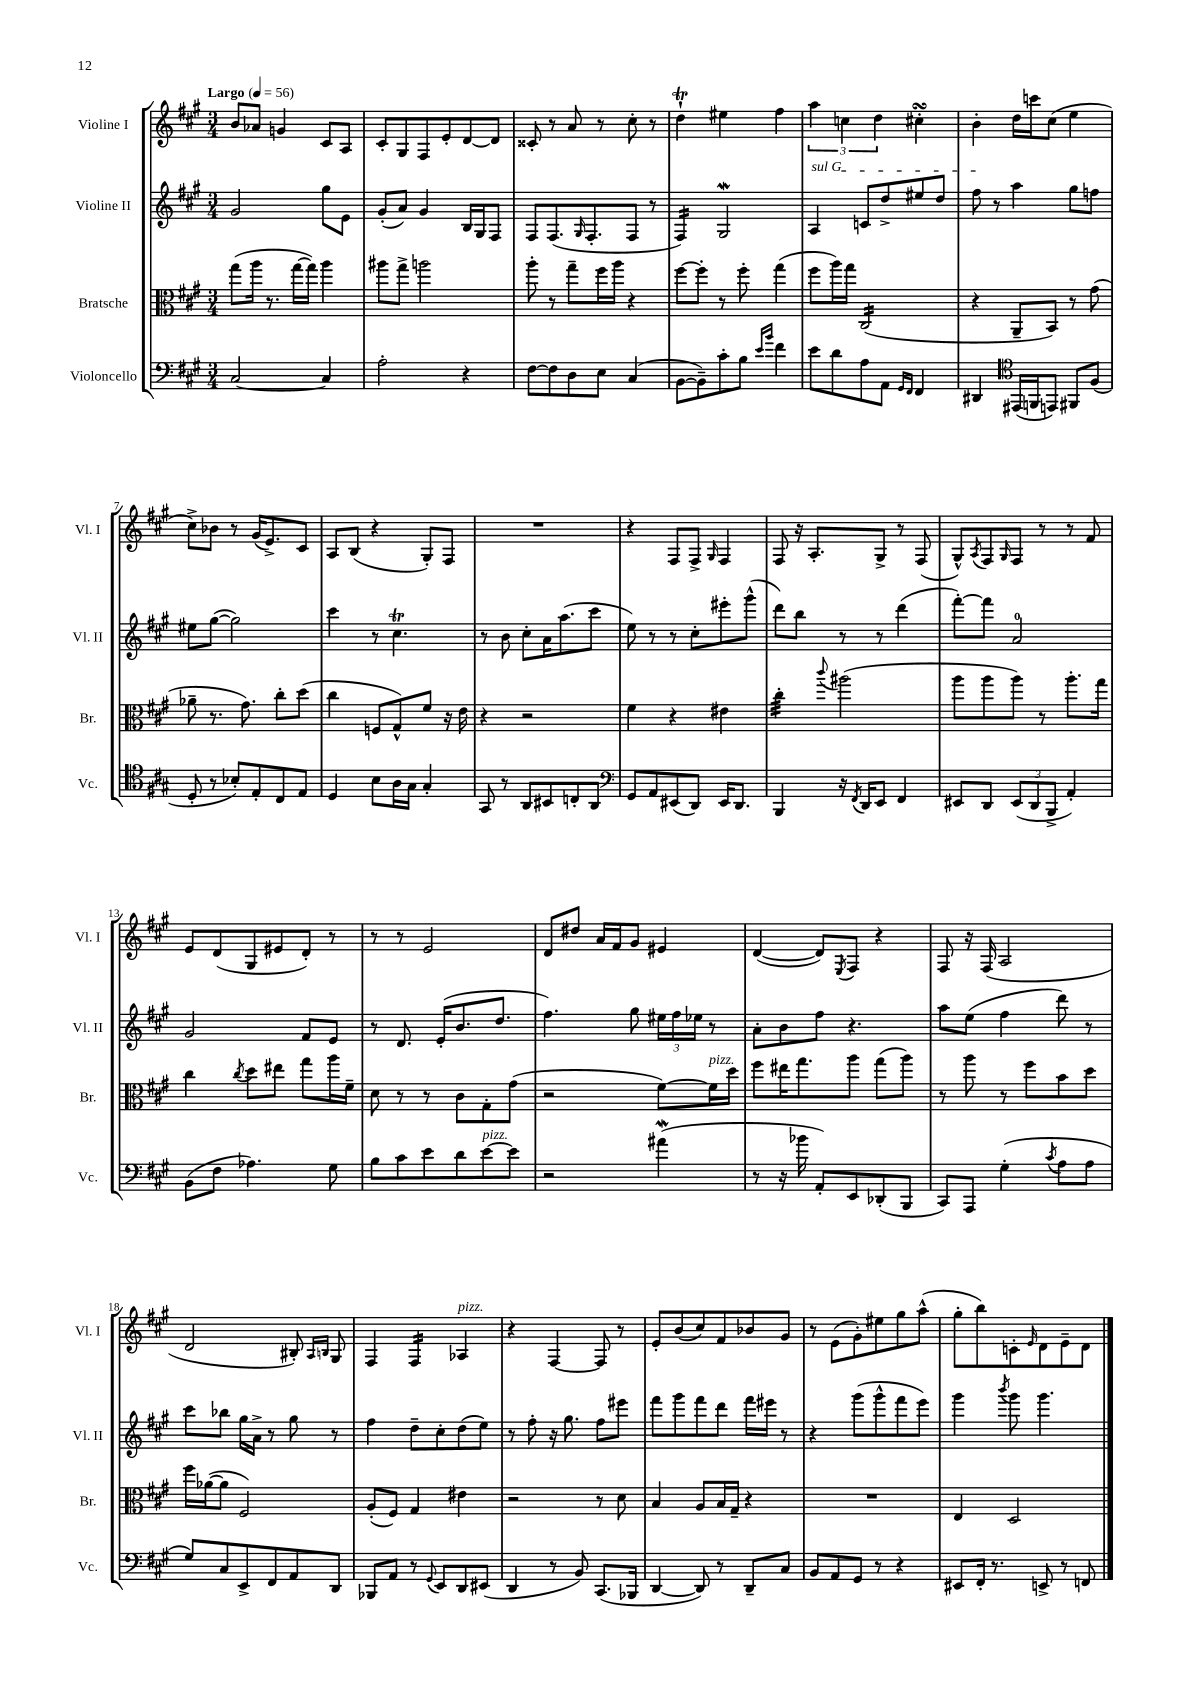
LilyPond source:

<<
\new StaffGroup <<
\new Staff = "s0" \with { instrumentName = "Violine I" shortInstrumentName = "Vl. I" } {
    \clef treble \key a \major \numericTimeSignature \time 3/4 \tempo "Largo" 4 = 56
    b'8 aes'8 g'4 cis'8 a8 |
    cis'8-. gis8 fis8 e'8-. d'8~ d'8 |
    cisis'8-. r8 a'8 r8 cis''8-. r8 |
    d''4-!\trill eis''4 fis''4 |
    \tuplet 3/2 { a''4 c''4 d''4 } cis''4-.\turn |
    b'4-. d''16 c'''16 cis''8( e''4 |
    cis''8->) bes'8 r8 gis'16( e'8.->) cis'8 |
    a8 b8( r4 gis8-.) fis8 |
    R2. |
    r4 fis8 fis8-> \grace { gis16 } fis4 |
    fis8 r16 a8.-. gis8-> r8 fis8( |
    gis8-^) \acciaccatura { a8 } fis8 \grace { gis16 } fis8 r8 r8 fis'8 |
    e'8 d'8( gis8 eis'8 d'8-.) r8 |
    r8 r8 e'2 |
    d'8 dis''8 a'16 fis'16 gis'8 eis'4 |
    d'4~( d'8) \acciaccatura { e8 } fis8 r4 |
    fis8 r16 fis16( a2 |
    d'2 bis8-.) \grace { a16 b16 } gis8 |
    fis4 fis4:16 aes4^\markup { \italic "pizz." } |
    r4 fis4~ fis8 r8 |
    e'8-. b'8( cis''8) fis'8 bes'8 gis'8 |
    r8 e'8( gis'8-.) eis''8 gis''8 a''8-^( |
    gis''8-. b''8) c'8-. \grace { e'16 } d'8 e'8-- d'8 \bar "|." |
}
\new Staff = "s1" \with { instrumentName = "Violine II" shortInstrumentName = "Vl. II" } {
    \clef treble \key a \major \numericTimeSignature \time 3/4
    gis'2 gis''8 e'8 |
    gis'8-.( a'8) gis'4 b16 gis16 fis8 |
    fis8 fis8.( \grace { gis16 } fis8.-. fis8 r8 |
    fis4:16) gis2\mordent |
    \once \override TextSpanner.bound-details.left.text = \markup { \italic "sul G" } a4\startTextSpan c'8 d''8-> eis''8 d''8 |
    fis''8\stopTextSpan r8 a''4 gis''8 f''8 |
    eis''8 gis''8~( gis''2) |
    cis'''4 r8 cis''4.\trill |
    r8 b'8 cis''8-. a'16 a''8.( cis'''8 |
    e''8) r8 r8 cis''8-. eis'''8-. gis'''8-^( |
    d'''8) b''8 r8 r8 d'''4( |
    fis'''8~-.) fis'''8 a'2-0 |
    gis'2 fis'8 e'8 |
    r8 d'8. e'16-.( b'8. d''8. |
    fis''4.) gis''8 \tuplet 3/2 { eis''16 fis''16 ees''16 } r8 |
    a'8-. b'8 fis''8 r4. |
    a''8 e''8( fis''4 d'''8) r8 |
    cis'''8 bes''8 gis''16 a'16-> r8 gis''8 r8 |
    fis''4 d''8-- cis''8-. d''8( e''8) |
    r8 fis''8-. r16 gis''8. fis''8 eis'''8 |
    fis'''8 gis'''8 fis'''8 d'''8 fis'''16 eis'''16 r8 |
    r4 gis'''8( gis'''8-^ fis'''8 e'''8) |
    gis'''4 \acciaccatura { b'''8 } gis'''8 gis'''4. \bar "|." |
}
\new Staff = "s2" \with { instrumentName = "Bratsche" shortInstrumentName = "Br." } {
    \clef alto \key a \major \numericTimeSignature \time 3/4
    gis''8( a''16 r8. gis''16~ gis''16) a''4 |
    ais''8 gis''8-> a''2 |
    a''8-. r8 gis''8-- fis''16 a''16 r4 |
    fis''8~ fis''8-. r8 fis''8-. gis''4( |
    fis''8 a''16) gis''16 cis2:16( |
    r4 a,8-- b,8) r8 gis'8( |
    aes'8-- r8. gis'8.) cis''8-. d''8( |
    cis''4 f8 gis8-^) fis'8 r16 e'16 |
    r4 r2 |
    fis'4 r4 eis'4 |
    cis''4:32-. \appoggiatura { cis'''8 } ais''2( |
    a''8 a''8 a''8) r8 a''8.-. gis''16 |
    cis''4 \acciaccatura { cis''8 } d''8 eis''8 gis''8 a''16 fis'16-- |
    d'8 r8 r8 cis'8 gis8-. gis'8( |
    r2 fis'8~) fis'16^\markup { \italic "pizz." } d''16 |
    fis''8 eis''16 gis''8. a''8 gis''8( a''8) |
    r8 a''8 r8 fis''8 b'8 d''8 |
    fis''16 aes'16~( aes'8 fis2) |
    a8-.( fis8) gis4 eis'4 |
    r2 r8 d'8 |
    b4 a8 b16 gis16-- r4 |
    R2. |
    e4 d2 \bar "|." |
}
\new Staff = "s3" \with { instrumentName = "Violoncello" shortInstrumentName = "Vc." } {
    \clef bass \key a \major \numericTimeSignature \time 3/4
    cis2~ cis4 |
    a2-. r4 |
    fis8~ fis8 d8 e8 cis4( |
    b,8~ b,8--) cis'8-. b8 \grace { e'16 b'16 } fis'4 |
    e'8 d'8 a8 a,8 \grace { gis,16 fis,16 } fis,4 |
    dis,4 \clef tenor eis,16( f,16 e,8) fis,8 fis8( |
    d8-. r8 bes8-.) e8-. cis8 e8 |
    d4 b8 a16 gis16 gis4-. |
    gis,8 r8 a,8 bis,8 c8-. a,8 |
    \clef bass gis,8 a,8 eis,8( d,8) eis,16 d,8. |
    b,,4 r16 \acciaccatura { fis,8 } d,16 e,8 fis,4 |
    eis,8 d,8 \tuplet 3/2 { eis,8( d,8 b,,8-> } a,4-.) |
    b,8( fis8 aes4.) gis8 |
    b8 cis'8 e'8 d'8 e'8~^\markup { \italic "pizz." } e'8 |
    r2 ais'4\mordent( |
    r8 r16 bes'16 a,8-.) e,8 des,8-.( b,,8 |
    cis,8) a,,8 gis4-.( \acciaccatura { cis'8 } a8 a8 |
    gis8) cis8 e,8-> fis,8 a,8 d,8 |
    bes,,8 a,8 r8 \appoggiatura { gis,8 } e,8 d,8 eis,8( |
    d,4 r8 b,8) cis,8.( bes,,16 |
    d,4~ d,8) r8 d,8-- cis8 |
    b,8 a,8 gis,8 r8 r4 |
    eis,8 fis,16-. r8. e,8-> r8 f,8 \bar "|." |
}
>>
>>
